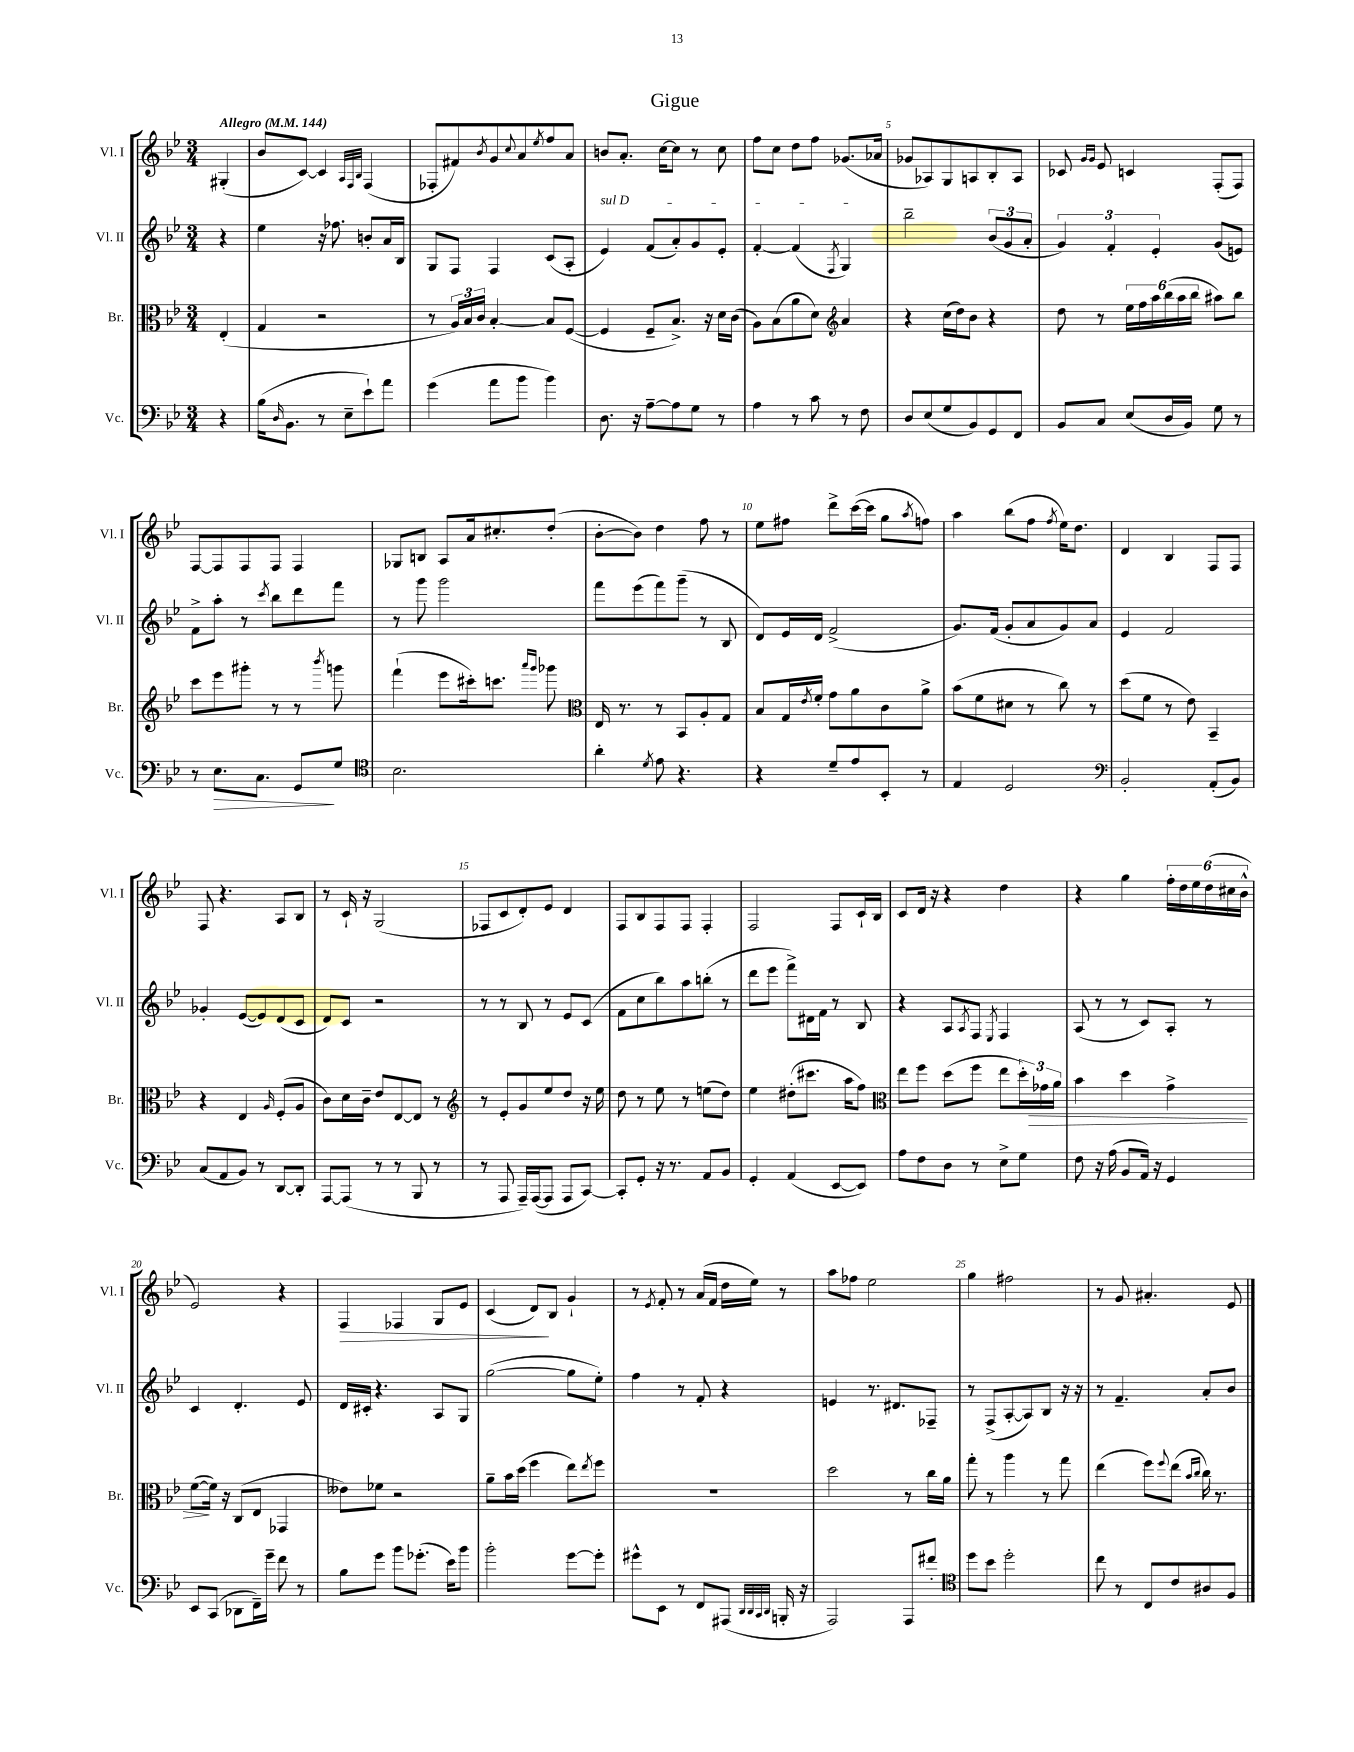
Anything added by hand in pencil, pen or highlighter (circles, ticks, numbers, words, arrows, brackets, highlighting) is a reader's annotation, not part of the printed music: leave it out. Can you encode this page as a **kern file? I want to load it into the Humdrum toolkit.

**kern	**kern	**kern	**kern
*staff4	*staff3	*staff2	*staff1
*clefF4	*clefC3	*clefG2	*clefG2
*k[b-e-]	*k[b-e-]	*k[b-e-]	*k[b-e-]
*M3/4	*M3/4	*M3/4	*M3/4
*MM144	*MM144	*MM144	*MM144
4r	(4E-'/	4r	(4G#'/
=	=	=	=
(16B-\LK	4G/	4ee-\	8b-/L
16qqD/	.	.	.
8.BB-\J	.	.	.
.	.	.	[8c/J)
8r	2r	16r	4c/]
.	.	8.ff-\	.
8E-~\L	.	.	.
.	.	.	32qqA/LLL
.	.	.	32qqF/
.	.	.	32qqB-/JJJ
8e-`\)	.	8b'/L	(4F/
8a\J	.	16a/L	.
.	.	16B-/JJ	.
=	=	=	=
(4g\	8r	8G/L	8F-'/L
.	24A/LL)	8F/J	8f#/)
.	24B-/	.	.
.	24c/JJ	.	.
.	.	.	8qb-/
8a\L	[4B-'/	4F/	8g/
.	.	.	8qqcc/
8b-\J	.	.	8a/
.	.	.	8qee-/
4b-\)	8B-/]L	(8c/L	8ff/
.	([8F/J	8A'/J	8a/J
=	=	=	=
8.D\	4F/]	4e-/)	8b/L
.	.	.	8.a'/J
16r	.	.	.
[8A~\L	8F~/L	(8f/L	.
.	.	.	[16cc\LK
8A\]	8.B-^/J)	8a'/)	8cc\]J
8G\J	.	8g/	8r
.	16r	.	.
8r	16d\LL	8e-'/J	8cc\
.	(16c\JJ	.	.
=	=	=	=
4A\	8A\L)	[4f'/	8ff\L
.	(8B-\	.	8cc\J
8r	8a\	(4f/]	8dd\L
8c\	8d\J)	.	8ff\J
*	*clefG2	*	*
.	.	8qF/	.
8r	4a/	4G/)	(8.g-/L
8F\	.	.	.
.	.	.	16a-/Jk
=	=	=	=
8D/L	4r	2bb-~\	8g-/L
(8E-/	.	.	8A-/)
8G/	(16cc\LL	.	8G/
.	16dd\J)	.	.
8BB-/)	8b-\J	.	8A/
8GG/	4r	(12b-/L	8B-'/
.	.	12g/	.
8FF/J	.	.	8A/J
.	.	12a'/J	.
=	=	=	=
8BB-/L	8dd\	6g/)	8c-/
.	.	.	16qqg/LL
.	.	.	16qqg/JJ
8C/J	8r	.	8e-/
.	.	6f'/	.
(8E-/L	24ee-\LL	.	4c/
.	24ff\	.	.
.	24aa\	6e-'/	.
16D/L	(24bb-\	.	.
.	24aa\	.	.
16BB-/JJ)	.	.	.
.	24bb-\JJ	.	.
8G\	8aa#\L)	(8g/L	(8F'/L
8r	8bb-\J	8e/J)	8F/J)
=	=	=	=
8r	8ccc\L	8f^\L	[8F/L
8.E-\L	8eee-\	8aa'\J	8F/]
.	8ggg#'\J	8r	8F/
8.C\J	.	.	.
.	.	8qccc/	.
.	8r	8bb-\L	8F/J
8GG/L	8r	8ddd\	4F/
.	8qbbb-/	.	.
8G/J	8ggg\	8fff\J	.
=	=	=	=
*clefC4	*	*	*
2.B-\	(4fff`\	8r	8G-/L
.	.	8ggg\	8B/J
.	8eee-\L	2ggg\	8A/L
.	16ccc#'\k)	.	16a/k
.	8.ccc\J	.	8.cc#'/
.	16qqaaa/LL	.	.
.	16qqggg/JJ	.	.
.	8ggg-\	.	(8dd'/J
=	=	=	=
*	*clefC3	*	*
4a'\	16E-/	8fff\L	[8b-'\L
.	8.r	.	.
.	.	(8eee-\	8b-\]J)
8qd/	.	.	.
8e-\	8r	8fff\)	4dd\
4.r	8BB-/L	(8ggg~\J	.
.	8A'/	8r	8ff\
.	8G/J	8B-/	8r
=	=	=	=
4r	8B-/L	8d/L)	8ee-\L
.	16G/L	16e-/L	8ff#\J
.	8qe-/	.	.
.	16f'/JJ	16d/JJ	.
8d~/L	8g\L	(2f^/	8ddd^\L
8e-/	8a\	.	([16ccc\L
.	.	.	16ccc\]JJ
8BB-'/J	8c\	.	8gg\L
.	.	.	8qaa/
8r	8a^\J	.	8ff\J)
=	=	=	=
4E-/	(8b-\L	8.g/L)	4aa\
.	8f\	.	.
.	.	(16f/Jk	.
2D/	8d#\J	8g'/L	(8bb-\L
.	8r	8a/	8ff\J
.	.	.	8qff/
.	8cc\)	8g/)	16ee-\LK)
.	.	.	8.dd\J
.	8r	8a/J	.
=	=	=	=
*clefF4	*	*	*
2BB-'/	(8dd\L	4e-/	4d/
.	8f\J	.	.
.	8r	2f/	4B-/
.	8e-\)	.	.
(8AA'/L	4BB-~/	.	8F/L
8BB-/J)	.	.	8F/J
=	=	=	=
(8C/L	4r	4g-'/	8F/
8AA/	.	.	4.r
8BB-/J)	4E-/	([8e-/L	.
8r	.	8e-/])	.
.	16qqA/	.	.
[8DD/L	(8F'/L	(8d/	8A/L
8DD'/]J	8A/J	8c/J	8B-/J
=	=	=	=
[8AAA/L	8c\L)	8d/L)	8r
(8AAA/]J	16d\L	8c/J	16c`/
.	16c~\JJ	.	16r
8r	8e-/L	2r	(2G/
8r	[8E-/	.	.
8BBB-/	8E-/]J	.	.
8r	8r	.	.
=	=	=	=
*	*clefG2	*	*
8r	8r	8r	8F-/L
8AAA/	8e-'/L	8r	8c/
16AAA~/LL)	8g/	8B-/	8d'/)
([16AAA/J	.	.	.
8AAA/]J	8ee-/	8r	8e-/J
8AAA/L	8dd/J	8e-/L	4d/
[8CC/J)	16r	(8c/J	.
.	16ee-\	.	.
=	=	=	=
8CC'/]L	8dd\	8f\L	8F/L
8GG'/J	8r	8cc\	8B-/
16r	8ee-\	8bb-\)	8F/
8.r	.	.	.
.	8r	8aa\	8F/J
8AA/L	(8ee\L	(8bb'\J	4F'/
8BB-/J	8dd\J)	8r	.
=	=	=	=
4GG'/	4ee-\	8ddd\L	2F/
.	.	8eee-\J	.
(4AA/	(8dd#'\L	8fff^\L)	.
.	8.ccc#\J	16d#\L	.
.	.	16f\JJ	.
[8EE-/L	.	8r	8F/L
.	16aa\LK	.	.
8EE-/]J)	8ff\J)	8B-/	16c`/L
.	.	.	16B-/JJ
=	=	=	=
*	*clefC3	*	*
8A\L	8ee-\L	4r	8c/L
8F\	8ff\J	.	16d/Jk
.	.	.	16r
8D\J	(8dd\L	8A/L	4r
.	.	8qA/	.
8r	8ff\J	8F/J	.
.	.	8qE-/	.
8E-^\L	8ee-\L	4F/	4dd\
8G\J	24dd'\L)	.	.
.	24g-\	.	.
.	24a\JJ	.	.
=	=	=	=
8F\	4b-\	(8A/	4r
16r	.	8r	.
(16A\	.	.	.
8BB-/L	4dd\	8r	4gg\
16AA/Jk)	.	8c/L)	.
16r	.	.	.
4GG/	4g^\	8A'/J	24ff'\LL
.	.	.	24dd\
.	.	.	24ee-\
.	.	8r	(24dd\
.	.	.	24cc#\
.	.	.	24b-^^\JJ
=	=	=	=
8EE-/L	([8f\L	4c/	2e-/)
(8CC/J	16f\]Jk)	.	.
.	16r	.	.
8DD-\L	(8C/L	4.d'/	.
16FF~\L)	8E-/J	.	.
16g~\JJ	.	.	.
8f\	4GG-/	.	4r
8r	.	8e-/	.
=	=	=	=
8B-\L	8e--\L)	16d/LL	4F/
.	.	16c#'/JJ	.
8g\J	8f-\J	4.r	.
8b-\L	2r	.	4F-/
(8.g-'\J	.	.	.
.	.	8A/L	8G/L
16e-\LK)	.	.	.
8b-\J	.	8G/J	8e-/J
=	=	=	=
2b-'\	8a~\L	([2gg\	(4c/
.	16b-\L	.	.
.	(16dd\JJ	.	.
.	4ff\	.	8d/L)
.	.	.	8B-/J
[8g\L	8ee-\L)	8gg\]L	4g`/
.	8qee-/	.	.
8g'\]J	8ff\J	8ee-'\J)	.
=	=	=	=
8g#^^\L	2.r	4ff\	8r
.	.	.	8qe-/
8EE-\J	.	.	8f'/
8r	.	8r	8r
8FF/L	.	8f'/	(16a/LL
.	.	.	16f/JJ
(8AAA#/J	.	4r	16dd\LL
.	.	.	16ee-\JJ)
32qqDD/LLL	.	.	.
32qqDD/	.	.	.
32qqCC/	.	.	.
32qqDD/JJJ	.	.	.
16BBB'/	.	.	8r
16r	.	.	.
=	=	=	=
2AAA/)	2dd\	4e/	8aa\L
.	.	.	8ff-\J
.	.	8.r	2ee-\
.	.	8.d#/L	.
8AAA/L	8r	.	.
8f#'/J	16cc\LL	8F-~/J	.
.	16a\JJ	.	.
=	=	=	=
*clefC4	*	*	*
8dd\L	8gg'\	8r	4gg\
8b-\J	8r	(8F^/L	.
2dd'\	4aa\	[8A'/	2ff#\
.	.	8A/])	.
.	8r	8B-/J	.
.	8gg\	16r	.
.	.	16r	.
=	=	=	=
8cc\	(4ee-\	8r	8r
8r	.	4.f~/	8g/
8C/L	8ff\L)	.	4.a#'/
.	8qqff/	.	.
8c/	(8ee-\J	.	.
.	16qqb-/LL	.	.
.	16qqcc/JJ	.	.
8A#/	16cc\)	8a'/L	.
.	8.r	.	.
8F/J	.	8b-/J	8e-/
==	==	==	==
*-	*-	*-	*-
